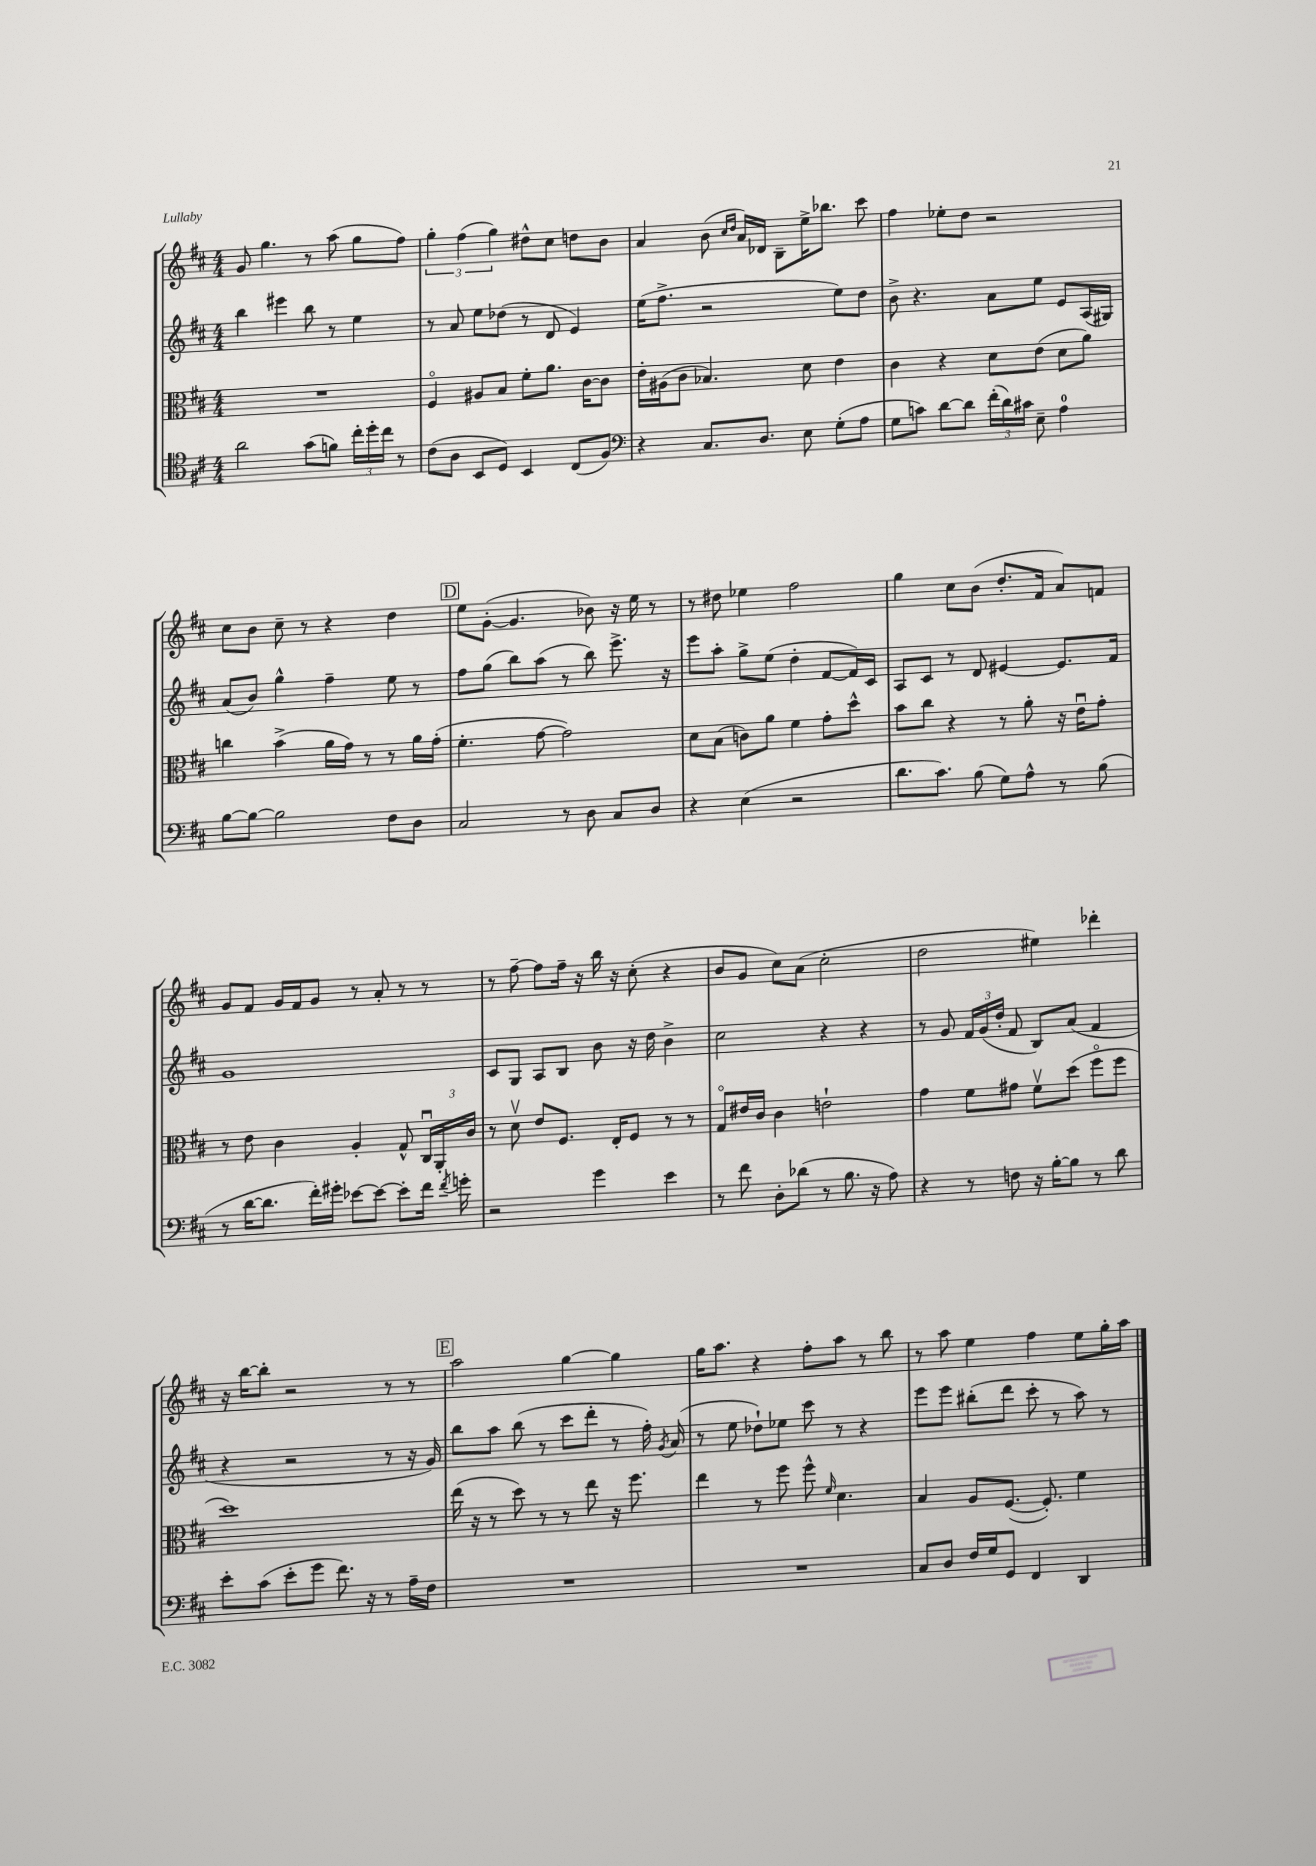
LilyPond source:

<<
\new StaffGroup <<
\new Staff = "s0" {
    \clef treble \key d \major \numericTimeSignature \time 4/4
    \autoBeamOff g'8 g''4. r8 a''8( g''8[ fis''8]) |
    \tuplet 3/2 { g''4-. fis''4( g''4) } dis''8[-^ cis''8] d''8[ b'8] |
    a'4 b'8( \grace { cis''16[ d''16] } a'16[) des'16] b8[-- e''16-> bes''8.] cis'''8 |
    fis''4 ees''8[-. d''8] r2 |
    cis''8[ b'8] cis''8-- r8 r4 d''4 |
    \mark \markup { \box "D" } e''8[ g'8]~-.( g'4. bes'8) r16 e''16 r8 |
    r8 dis''8 ees''4 fis''2 |
    g''4 cis''8[ b'8]( d''8.[-. fis'16] a'8[) f'8] |
    g'8[ fis'8] g'16[ fis'16 g'8] r8 a'8-. r8 r8 |
    r8 fis''8~-- fis''8[ fis''16]-- r16 b''16 r16 cis''8-.( r4 |
    b'8[ g'8] cis''8[) a'8]( cis''2-. |
    d''2 eis''4) des'''4-. |
    r16 b''16[~ b''8]-. r2 r8 r8 |
    \mark \markup { \box "E" } a''2 g''4~ g''4 |
    g''16[ a''8.] r4 fis''8[-. a''8] r8 b''8 |
    r8 a''8 e''4 fis''4 e''8[ g''16-. a''16] \bar "|." |
}
\new Staff = "s1" {
    \clef treble \key d \major \numericTimeSignature \time 4/4
    \autoBeamOff b''4 eis'''4 b''8 r8 e''4 |
    r8 a'8 e''8[ des''8]( r8 d'8 e'4) |
    e''16[( fis''8.]-> r2 e''8[) d''8] |
    b'8-> r4. a'8[ e''8] e'8[ a16( gis16]) |
    a'8[( b'8]) g''4-^ fis''4-- e''8 r8 |
    \mark \markup { \box "D" } fis''8[ g''8]( b''8[) a''8]( r8 b''8) e'''8.-> r16 |
    e'''8[ a''8]-. g''8[-> e''8]( d''4-. fis'8[~ fis'16) cis'16] |
    a8[ cis'8] r8 d'8 eis'4~ eis'8.[ fis'16] |
    g'1 |
    cis'8[ g8] a8[ b8] b'8 r16 d''16 b'4-> |
    cis''2 r4 r4 |
    r8 g'8 \tuplet 3/2 { fis'16[ g'16( d''16]-. } fis'8 b8[) a'8]( fis'4 |
    r4 r2 r8 r16 g'16) |
    \mark \markup { \box "E" } b''8[ a''8] b''8( r8 cis'''8[ d'''8]-. r8 fis''16-.) \acciaccatura { g'8 } a'16( |
    r8 e''8 des''8[-!) ees''8] cis'''8 r8 r4 |
    e'''8[ e'''8] bis''8[-.( d'''8] cis'''8-. r8 a''8) r8 \bar "|." |
}
\new Staff = "s2" {
    \clef alto \key d \major \numericTimeSignature \time 4/4
    \autoBeamOff R1 |
    fis4\flageolet ais8[ b8] fis'8[-. a'8.] cis'16[~ cis'8] |
    e'16[-. ais16( cis'8] bes4.) d'8 e'4 |
    cis'4 r4 d'8[ e'8]( d'8[ a'8]) |
    c''4 b'4->( a'16[ g'16]) r8 r8 a'16[ g'16]-.( |
    \mark \markup { \box "D" } fis'4.-. g'8~ g'2) |
    d'8[ b8]( c'8[) a'8] fis'4 g'8[-. d''8]-^ |
    b'8[ cis''8] r4 r8 a'8-. r16 e'16[\downbow g'8]-. |
    r8 e'8 cis'4 a4-. g8-^ \tuplet 3/2 { cis16[\downbow a,16-. cis'16] } |
    r8 d'8\upbow e'8[ fis8.] e16[-. fis8] r8 r8 |
    g8[\flageolet eis'16 cis'16] cis'4 e'2-! |
    g'4 fis'8[ gis'8] fis'8[\upbow d''8]( fis''8[\flageolet fis''8] |
    d''1) |
    \mark \markup { \box "E" } e''16( r16 r8 d''8) r8 r8 e''8 r16 fis''8. |
    e''4 r8 fis''8 fis''8-^ \grace { fis'16 } d'4. |
    b4 a8[ fis8.]~( fis8.-.) fis'4 \bar "|." |
}
\new Staff = "s3" {
    \clef tenor \key d \major \numericTimeSignature \time 4/4
    \autoBeamOff a'2 g'8[( f'8]) \tuplet 3/2 { cis''16[-. d''16-. cis''16] } r8 |
    cis'8[( a8] b,8[ d8]) b,4 cis8[( fis8]) |
    \clef bass r4 cis8.[ d8.] e8 g8[-.( a8] |
    g8[ c'8]) d'8[~ d'8] \tuplet 3/2 { fis'16[-.( d'16) cis'16] } e8-- a4-0 |
    b8[~ b8]~ b2 fis8[ d8] |
    \mark \markup { \box "D" } cis2 r8 d8 cis8[ d8] |
    r4 e4( r2 |
    d'8.[ cis'8.]) b8( g8[) a8]-^ r8 b8( |
    r8 d'16[~ d'8.] fis'16[-.) gis'16]-. ees'8[~ ees'8]~ ees'8[-. fis'16] \acciaccatura { fis'8 } g'16-. |
    r2 g'4 e'4 |
    r8 fis'8 d8[-. des'8]( r8 b8. r16 a8) |
    r4 r8 f8 r16 b16[~-. b8] r8 d'8 |
    e'8[-. cis'8]( e'8[-. g'8] fis'8.) r16 r8 a16[-- fis16] |
    \mark \markup { \box "E" } R1 |
    R1 |
    cis8[ d8] fis16[ g16 g,8] fis,4 d,4 \bar "|." |
}
>>
>>
\layout { \context { \Score \remove "Bar_number_engraver" } }
